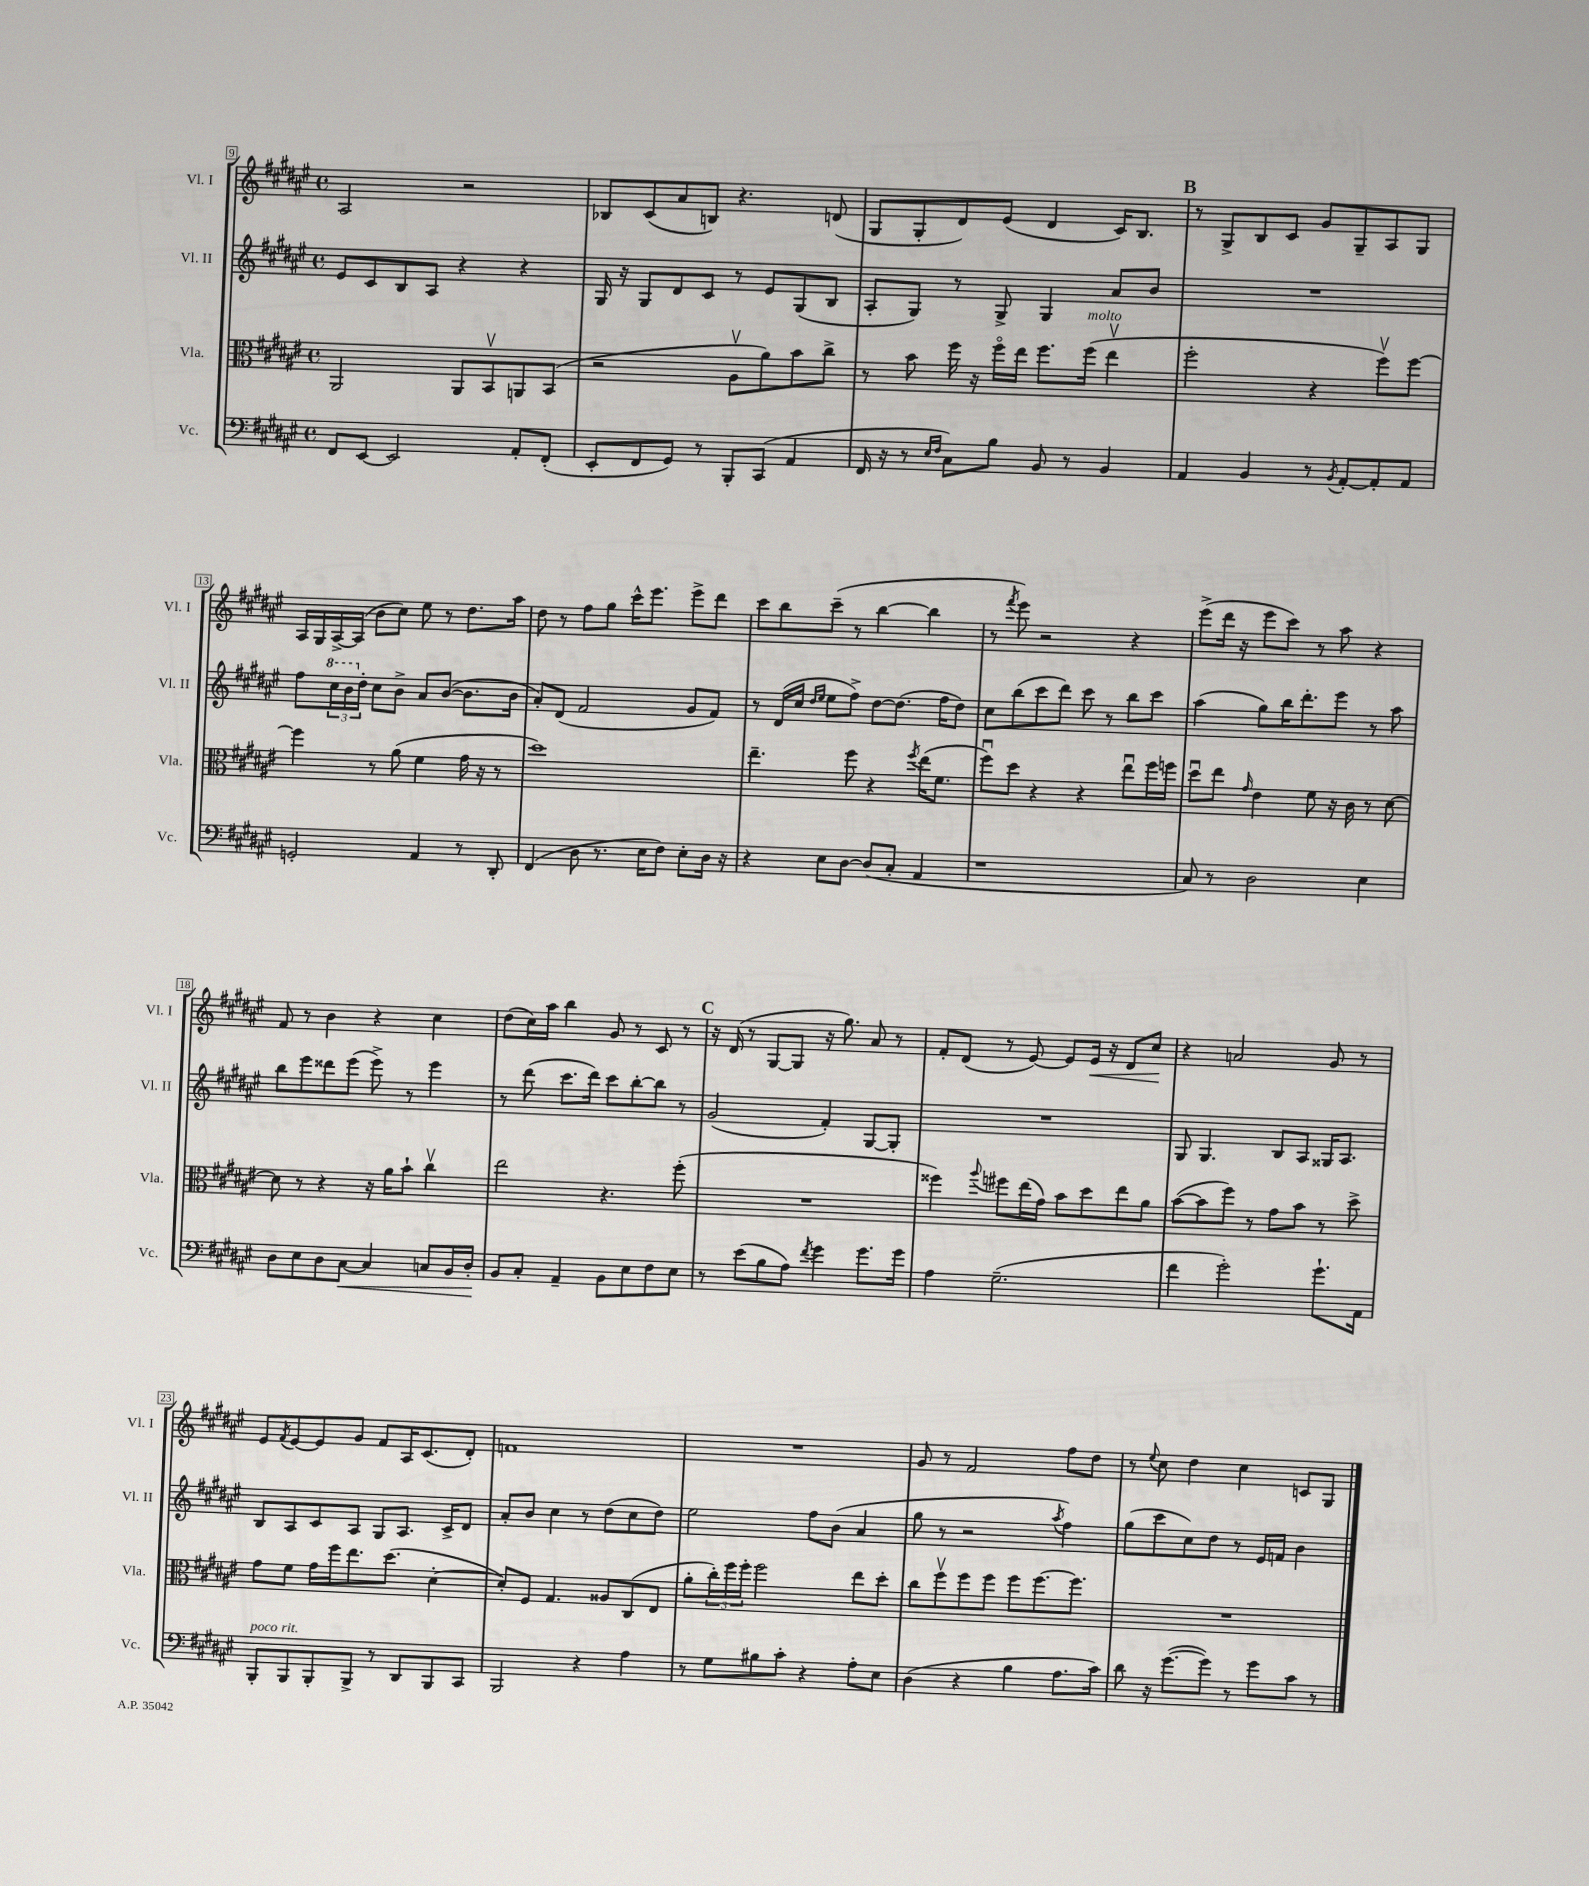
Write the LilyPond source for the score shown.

<<
\new StaffGroup <<
\new Staff = "s0" \with { instrumentName = "Vl. I" shortInstrumentName = "Vl. I" } {
    \clef treble \key fis \major \defaultTimeSignature \time 4/4
    ais2 r2 |
    bes8 cis'8( ais'8 b8) r4. d'8( |
    gis8 gis8-. dis'8) eis'8( dis'4 cis'16) b8. |
    \mark \markup { \bold "B" } r8 gis8-> b8 cis'8 gis'8 gis8-- ais8 gis8 |
    ais16 gis16 ais16~-> ais16( b'8 cis''8) eis''8 r8 dis''8. ais''16 |
    dis''8 r8 fis''8 gis''8 cis'''16-^ eis'''8. eis'''8-> dis'''8 |
    cis'''8 b''8 cis'''8--( r8 b''4~ b''4 |
    r8 \acciaccatura { fis'''8 } eis'''8) r2 r4 |
    eis'''8->( dis'''16 r16 eis'''8 cis'''8) r8 ais''8 r4 |
    fis'8 r8 b'4 r4 cis''4 |
    dis''8( cis''16) ais''16 b''4 gis'8 r8 cis'8 r8 |
    \mark \markup { \bold "C" } r16 dis'16( r8 gis8~ gis8 r16 gis''8.) ais'8 r8 |
    fis'8-. dis'8( r8 eis'8~) eis'8 eis'16\< r16 dis'8 cis''8\! |
    r4 a'2 gis'8 r8 |
    eis'8 \acciaccatura { fis'8 } eis'8~ eis'8 gis'8 fis'8 ais16 cis'8.( dis'8-.) |
    f'1 |
    R1 |
    gis'8 r8 fis'2 fis''8 dis''8 |
    r8 \appoggiatura { eis''8 } cis''8 dis''4 cis''4 c'8 gis8 \bar "|." |
}
\new Staff = "s1" \with { instrumentName = "Vl. II" shortInstrumentName = "Vl. II" } {
    \clef treble \key fis \major \defaultTimeSignature \time 4/4
    eis'8 cis'8 b8 ais8 r4 r4 |
    gis16 r16 gis8 dis'8 cis'8 r8 eis'8 gis8( b8 |
    ais8-. gis8) r8 gis8-> gis4 ais'8 b'8 |
    \mark \markup { \bold "B" } R1 |
    fis''8 \tuplet 3/2 { \ottava #1 cis'''16 b''16 \ottava #0 dis''16-. } cis''8 b'8-> ais'8 b'8~( b'8. b'16 |
    ais'8-.) dis'8( fis'2 gis'8 fis'8) |
    r8 dis'16( cis''16 \grace { dis''16 eis''16 } eis''8 fis''8->) dis''8~ dis''8.( fis''16 dis''8) |
    cis''8 b''8( cis'''8 dis'''8) cis'''8 r8 b''8 cis'''8 |
    ais''4( gis''8) b''16 dis'''8.-. eis'''8 r8 ais''8 |
    b''8 eis'''8 disis'''8 eis'''8( eis'''8->) r8 eis'''4 |
    r8 dis'''8( cis'''8. dis'''16) cis'''8 b''8~-. b''8 r8 |
    \mark \markup { \bold "C" } gis'2( fis'4-.) gis8~ gis8-. |
    R1 |
    gis8 gis4. b8 ais8 gisis16 ais8. |
    b8 ais8 cis'8 ais8 gis8 ais8. cis'16-> dis'8 |
    ais'8-. b'8 cis''4 r8 dis''8( cis''8 dis''8) |
    eis''2 fis''8 b'8( ais'4 |
    gis''8 r8 r2 \acciaccatura { ais''8 } fis''4) |
    gis''8( cis'''8 cis''8) dis''8 r8 eis'16 f'16 b'4 \bar "|." |
}
\new Staff = "s2" \with { instrumentName = "Vla." shortInstrumentName = "Vla." } {
    \clef alto \key fis \major \defaultTimeSignature \time 4/4
    ais,2 ais,8 b,8\upbow a,8 b,8( |
    r2 ais8\upbow ais'8) b'8 cis''8-> |
    r8 b'8 fis''16 r16 fis''16\flageolet eis''16 fis''8. fis''16^\markup { \italic "molto" }( eis''4\upbow |
    \mark \markup { \bold "B" } fis''2-. r4 fis''8\upbow) fis''8~ |
    fis''4 r8 ais'8( fis'4 gis'16 r16 r8 |
    dis''1) |
    eis''4.-- fis''8 r4 \acciaccatura { fis''8 } eis''16( fis'8. |
    fis''8\downbow) dis''8 r4 r4 eis''8\downbow fis''16 f''16 |
    dis''8\downbow eis''8 \grace { gis'16 } eis'4 fis'8 r16 cis'16 r8 dis'8~ |
    dis'8 r8 r4 r16 ais'16 b'8-! cis''4\upbow |
    eis''2 r4. fis''8-.( |
    \mark \markup { \bold "C" } R1 |
    fisis''4) \appoggiatura { ais''8 } fis''8 eis''16( gis'16) b'8 dis''8 eis''8 ais'8 |
    b'8~( b'8 fis''8) r8 gis'8 b'8 r8 dis''8-> |
    gis'8 fis'8 gis'16 fis''16 eis''8. dis''8.( dis'4~-. |
    dis'8-.) fis8 gis4. aisis8 cis8( eis8 |
    ais'8-. \tuplet 3/2 { cis''16-.) fis''16 fis''16-. } fis''2 eis''8 dis''8-. |
    cis''8 fis''8\upbow fis''8 fis''8 fis''8 fis''8.~ fis''8. |
    R1 \bar "|." |
}
\new Staff = "s3" \with { instrumentName = "Vc." shortInstrumentName = "Vc." } {
    \clef bass \key fis \major \defaultTimeSignature \time 4/4
    fis,8 eis,8~ eis,2 ais,8-. fis,8-.( |
    eis,8-. fis,8 gis,8) r8 b,,8-. cis,8( ais,4 |
    fis,16 r16 r8 \grace { eis16 fis16 } cis8) b8 b,8 r8 b,4 |
    \mark \markup { \bold "B" } ais,4 b,4 r8 \acciaccatura { b,8 } ais,8~-. ais,8-. ais,8 |
    g,2-. ais,4 r8 dis,8-. |
    fis,4( dis8 r8. eis16 fis8) eis8-. dis16 r16 |
    r4 eis8 dis8~ dis8( cis8-. ais,4 |
    r1 |
    cis8) r8 dis2 eis4 |
    dis8 eis8 dis8 cis8~\< cis4 c8 b,16 dis16-.\! |
    b,8 cis8-. ais,4-- b,8 eis8 fis8 eis8 |
    \mark \markup { \bold "C" } r8 eis'8( b8 ais8) \acciaccatura { fis'8 } gis'4 gis'8. gis'16 |
    ais4 gis2.--( |
    fis'4 gis'2-.) gis'8.-! ais,16 |
    b,,8-.^\markup { \italic "poco rit." } b,,8 b,,8-. b,,8-> r8 dis,8 b,,8 cis,8 |
    b,,2 r4 ais4 |
    r8 gis8 bis8 cis'8-. r4 ais8-. eis8 |
    dis4( r4 b4 ais8. cis'16) |
    dis'8 r16 gis'8.~( gis'8) r8 gis'8 cis'8 r8 \bar "|." |
}
>>
>>
\layout { \context { \Score currentBarNumber = #9 \override BarNumber.stencil = #(make-stencil-boxer 0.1 0.3 ly:text-interface::print) } }
